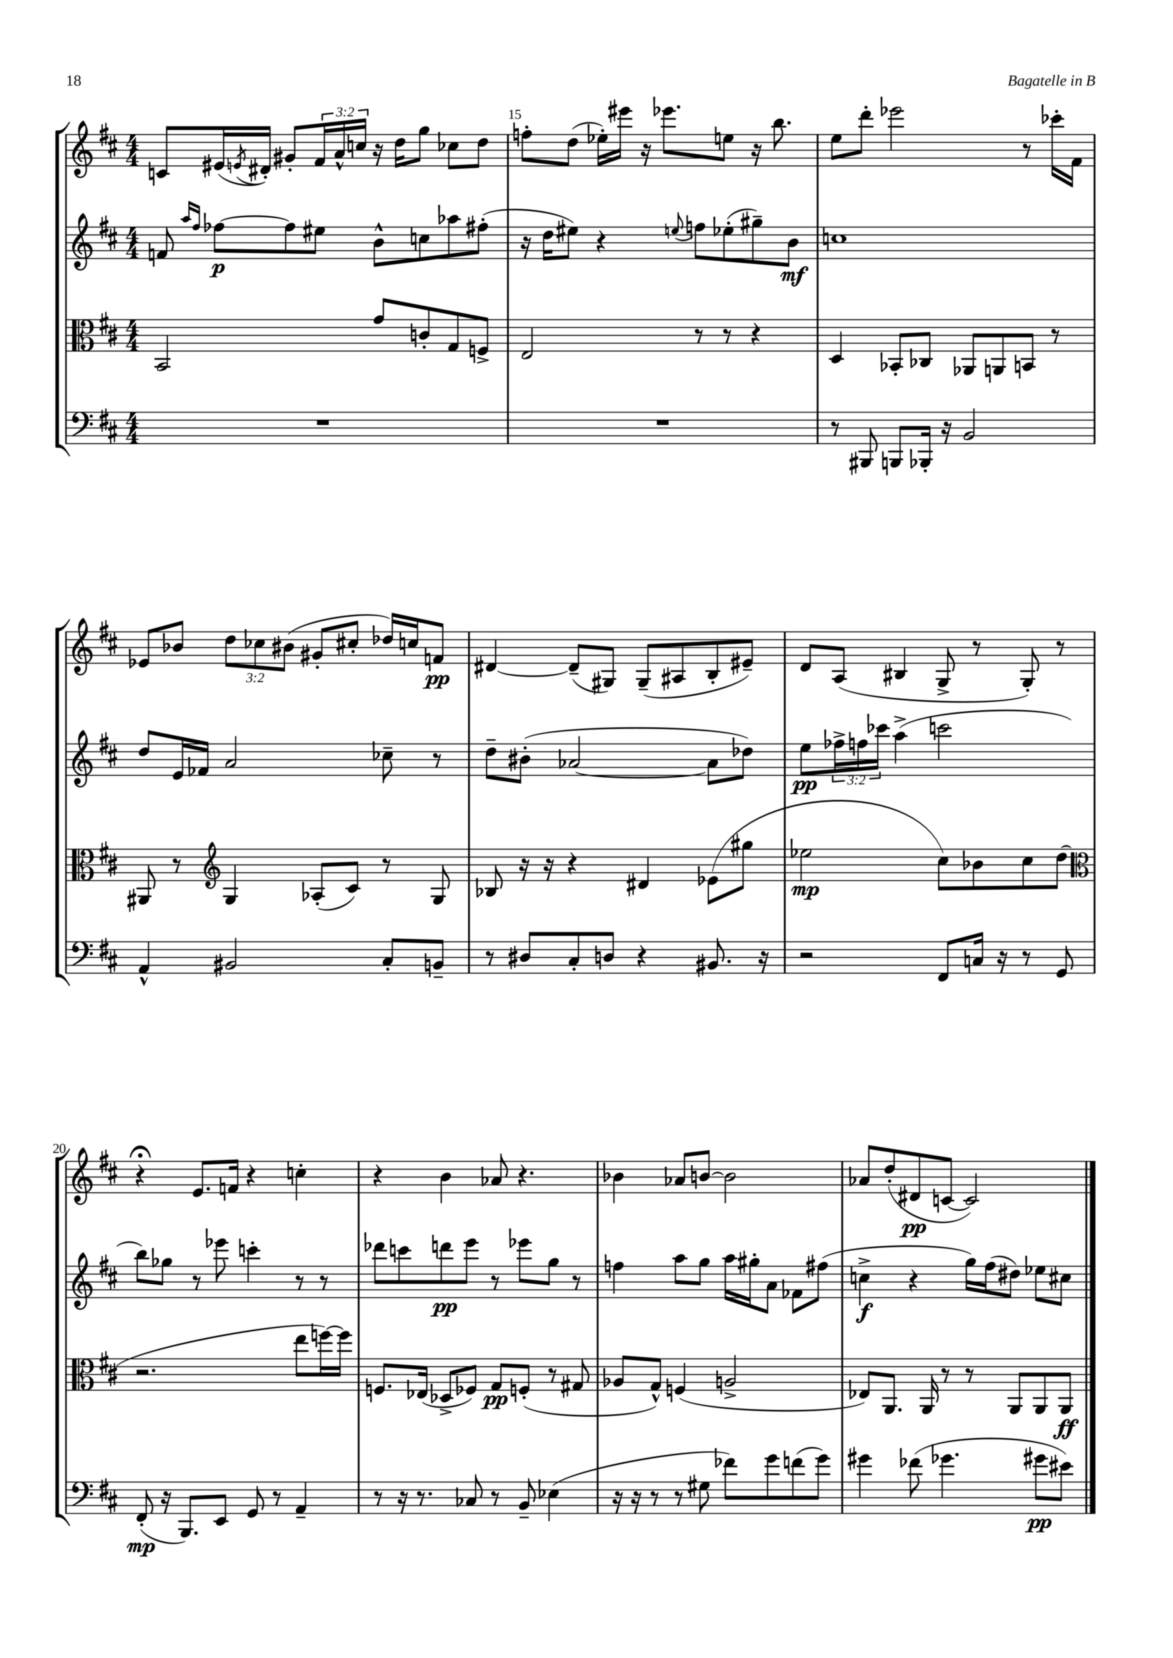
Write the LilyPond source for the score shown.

<<
\new StaffGroup <<
\new Staff = "s0" {
    \clef treble \key d \major \numericTimeSignature \time 4/4 \override Staff.TupletNumber.text = #tuplet-number::calc-fraction-text
    c'8 eis'16( \acciaccatura { e'8 } dis'16-.) gis'8-. \tuplet 3/2 { fis'16 a'16-^ c''16 } r16 d''16 g''8 ces''8 d''8 |
    f''8-. d''8( ees''16-.) eis'''16 r16 ees'''8. e''8 r16 b''8. |
    e''8 d'''8-. ees'''2 r8 ces'''16-. fis'16 |
    ees'8 bes'8 \tuplet 3/2 { d''8 ces''8 bis'8( } gis'8-. cis''8-. des''16) c''16 f'8\pp |
    dis'4~ dis'8--( gis8) gis8--( ais8 b8-. eis'8--) |
    d'8 a8( bis4 g8-> r8 g8-.) r8 |
    r4\fermata e'8. f'16 r4 c''4-. |
    r4 b'4 aes'8 r4. |
    bes'4 aes'8 b'8~ b'2 |
    aes'8 d''8-.( dis'8\pp c'8~ c'2) \bar "|." |
}
\new Staff = "s1" {
    \clef treble \key d \major \numericTimeSignature \time 4/4 \override Staff.TupletNumber.text = #tuplet-number::calc-fraction-text
    f'8 \grace { a''16 fis''16 } fes''8~\p fes''8 eis''8 b'8-^ c''8 aes''8 fis''8-.( |
    r16 d''16 eis''8) r4 \appoggiatura { e''8 } f''8 ees''8-.( gis''8--) b'8\mf |
    c''1 |
    d''8 e'16 fes'16 a'2 ces''8-- r8 |
    d''8-- bis'8-.( aes'2~ aes'8 des''8) |
    e''8\pp \tuplet 3/2 { fes''16-> f''16 ces'''16 } a''4->( c'''2 |
    b''8) ges''8 r8 ees'''8 c'''4-. r8 r8 |
    des'''8 c'''8 d'''8\pp e'''8 r8 ees'''8 g''8 r8 |
    f''4 a''8 g''8 a''16 gis''16-. a'8 fes'8 fis''8( |
    c''4->\f r4 g''16) fis''16( dis''8) ees''8 cis''8 \bar "|." |
}
\new Staff = "s2" {
    \clef alto \key d \major \numericTimeSignature \time 4/4
    b,2 g'8 c'8-. g8 f8-> |
    e2 r8 r8 r4 |
    d4 bes,8-. ces8 aes,8 a,8 b,8 r8 |
    ais,8 r8 \clef treble g4 aes8-.( cis'8) r8 g8 |
    bes8 r16 r16 r4 dis'4 ees'8( gis''8 |
    ees''2\mp cis''8) bes'8 cis''8 d''8( |
    \clef alto r2. e''8 f''16~) f''16 |
    f8. ees16( des8-> fes8) g8\pp f8-.( r8 gis8 |
    aes8 g8-^) f4( a2-> |
    ees8) a,8. a,16 r8 r8 a,8 a,8 a,8\ff \bar "|." |
}
\new Staff = "s3" {
    \clef bass \key d \major \numericTimeSignature \time 4/4
    R1 |
    R1 |
    r8 bis,,8 b,,8 bes,,16-. r16 b,2 |
    a,4-^ bis,2 cis8-. b,8-- |
    r8 dis8 cis8-. d8 r4 bis,8. r16 |
    r2 fis,8 c16 r16 r8 g,8 |
    fis,8-.\mp( r16 b,,8.) e,8 g,8 r8 a,4-- |
    r8 r16 r8. ces8 r8 b,8-- ees4( |
    r16 r16 r8 r8 gis8 fes'8) g'8 f'8( g'8) |
    gis'4 fes'8( ges'4. gis'8\pp eis'8) \bar "|." |
}
>>
>>
\layout { \context { \Score currentBarNumber = #14 \override BarNumber.break-visibility = ##(#f #t #t) barNumberVisibility = #(every-nth-bar-number-visible 5) } }
